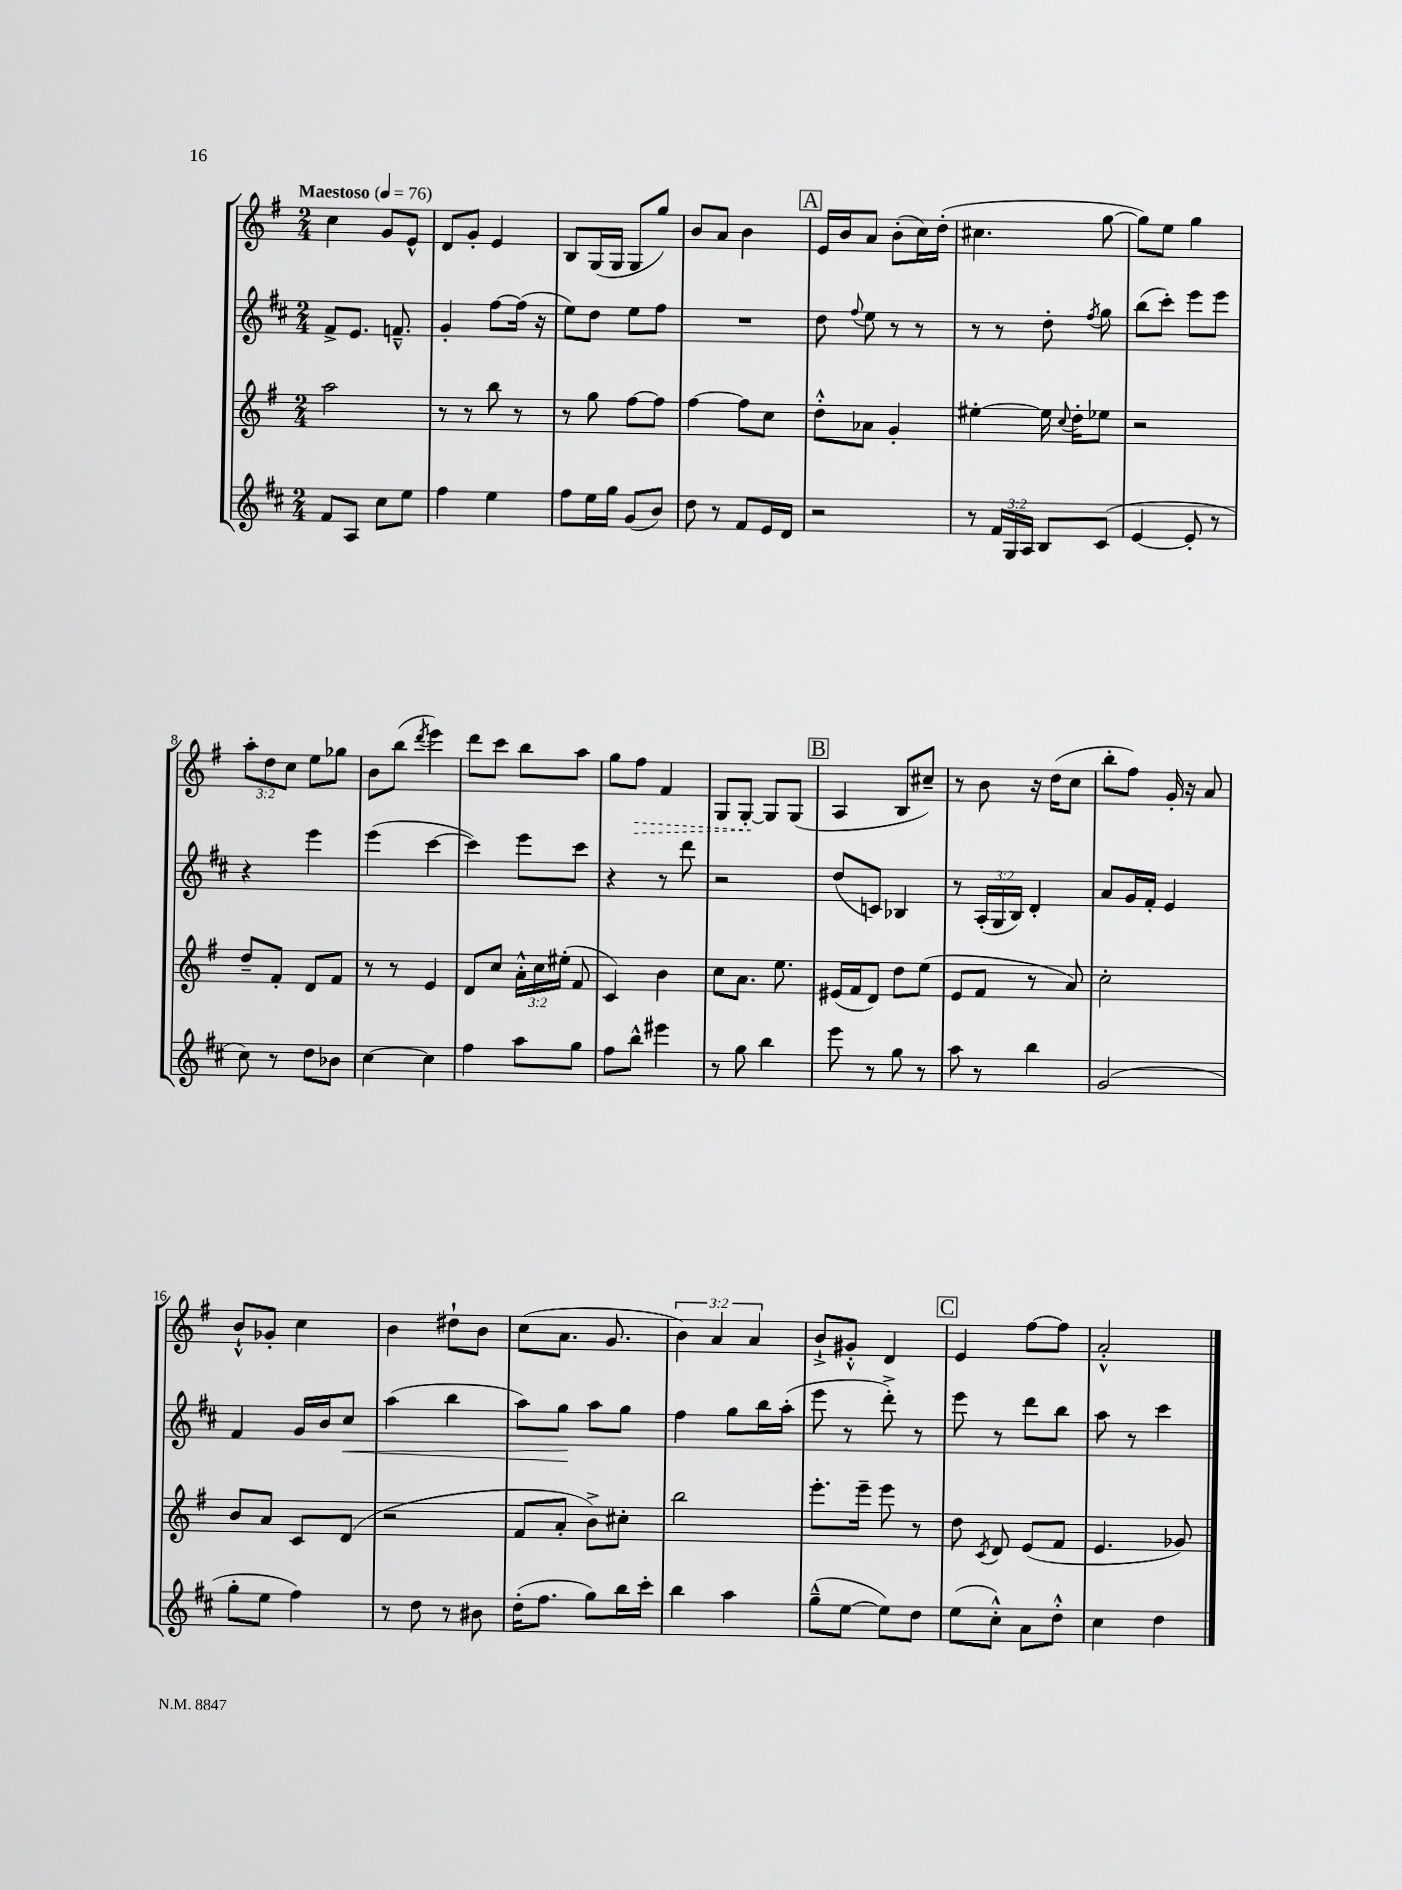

**kern	**kern	**kern	**kern
*staff4	*staff3	*staff2	*staff1
*clefG2	*clefG2	*clefG2	*clefG2
*k[f#c#]	*k[f#]	*k[f#c#]	*k[f#]
*M2/4	*M2/4	*M2/4	*M2/4
*MM76	*MM76	*MM76	*MM76
8f#/L	2aa\	8f#^/L	4cc\
8A/J	.	8.e/J	.
8cc#\L	.	.	8g/L
.	.	8.f~^^/	.
8ee\J	.	.	8e^^/J
=	=	=	=
4ff#\	8r	4g'/	8d/L
.	8r	.	8g'/J
4ee\	8bb\	[8ff#\L	4e/
.	8r	(16ff#\]Jk	.
.	.	16r	.
=	=	=	=
8ff#\L	8r	8ee\L)	8B/L
16ee\L	8gg\	8dd\J	(16G/L
16gg\JJ	.	.	16G/JJ
(8g/L	[8ff#\L	8ee\L	8G/L
8b/J)	8ff#\]J	8ff#\J	8gg/J)
=	=	=	=
8dd\	[4ff#\	2r	8b/L
8r	.	.	8a/J
8f#/L	8ff#\]L	.	4b\
16e/L	8cc\J	.	.
16d/JJ	.	.	.
=	=	=	=
2r	8dd'^^\L	8dd\	16e/LL
.	.	.	16b/J
.	.	8qqff#/	.
.	8a-\J	8ee\	8a/J
.	4g'/	8r	(8b'\L
.	.	8r	16cc\L)
.	.	.	(16dd'\JJ
=	=	=	=
8r	[4ee#'\	8r	4.cc#\
24f#/LL	.	8r	.
24G/	.	.	.
24A/JJ	.	.	.
8B/L	16ee#\]	8dd'\	.
.	8qqcc/	.	.
.	16dd'\LK	.	.
.	.	8qff#/	.
(8c#/J	8ee-\J	8gg\	[8gg\
=	=	=	=
[4e/	2r	(8bb\L	8gg\]L)
.	.	8ccc#'\J)	8ee\J
8e'/]	.	8eee\L	4gg\
8r	.	8eee\J	.
=	=	=	=
8cc#\)	8dd~/L	4r	12aa'\L
.	.	.	12dd\
8r	8f#'/J	.	.
.	.	.	12cc\J
8dd\L	8d/L	4eee\	8ee\L
8b-\J	8f#/J	.	8gg-\J
=	=	=	=
[4cc#\	8r	(4eee\	8b\L
.	8r	.	(8bb\J
.	.	.	8qddd/
4cc#\]	4e/	[4ccc#\	4eee\)
=	=	=	=
4ff#\	8d/L	4ccc#\])	8ddd\L
.	8cc/J	.	8ccc\J
8aa\L	24a'^^\LL	8eee\L	8bb\L
.	24cc\	.	.
.	(24ee#'\JJ	.	.
8gg\J	8f#/	8ccc#\J	8aa\J
=	=	=	=
8ff#\L	4c/)	4r	8gg\L
8bb^^\J	.	.	8ff#\J
4eee#\	4b\	8r	4f#/
.	.	8ddd\	.
=	=	=	=
8r	8cc\L	2r	8G/L
8gg\	8.a\J	.	[8G'/J
4bb\	.	.	8G/]L
.	8.ee\	.	.
.	.	.	(8G/J
=	=	=	=
8eee\	(16e#/LL	(8dd/L	4A/
.	16f#/J	.	.
8r	8d/J)	8c/J)	.
8gg\	8dd\L	4B-/	8B/L
8r	(8ee\J	.	8cc#~/J)
=	=	=	=
8aa\	8e/L	8r	8r
8r	8f#/J	(24A'/LL	8b\
.	.	24G/	.
.	.	24B/JJ)	.
4bb\	8r	4d'/	16r
.	.	.	(16dd\LK
.	8a/)	.	8cc\J
=	=	=	=
(2g/	2cc'\	8a/L	8bb'\L
.	.	16g/L	8ff#\J)
.	.	16f#'/JJ	.
.	.	4e/	16g'/
.	.	.	16r
.	.	.	8a/
=	=	=	=
8gg'\L	8b/L	4f#/	8b`^^/L
8ee\J	8a/J	.	8g-'/J
4ff#\)	8c/L	16g/LL	4cc\
.	.	16b/J	.
.	(8d/J	8cc#/J	.
=	=	=	=
8r	2r	(4aa\	4b\
8dd\	.	.	.
8r	.	4bb\	8dd#`\L
8b#\	.	.	8b\J
=	=	=	=
(16dd'\LK	8f#/L	8aa\L)	(8cc\L
8.ff#\J	.	.	.
.	8a'/J	8gg\J	8.a\J
8gg\L)	8b^\L)	8aa\L	.
.	.	.	8.g/
16bb\L	8cc#'\J	8gg\J	.
16ccc#'\JJ	.	.	.
=	=	=	=
4bb\	2bb\	4ff#\	6b\)
.	.	.	6a/
4aa\	.	8gg\L	.
.	.	.	6a/
.	.	16bb\L	.
.	.	(16aa'\JJ	.
=	=	=	=
(8gg~^^\L	8.eee'\L	8eee\	8b`^/L
[8ee\J	.	8r	8g#'^^/J
.	16eee~\Jk	.	.
8ee\]L)	8eee\	8ddd'^\)	4d/
8dd\J	8r	8r	.
=	=	=	=
(8ee\L	8dd\	8eee\	4e/
.	8qc/	.	.
8cc#'^^\J)	8d/	8r	.
8a\L	(8e/L	8ddd\L	[8ff#\L
8dd'^^\J	8f#/J	8bb\J	8ff#\]J
=	=	=	=
4cc#\	4.e/	8aa\	2a'^^/
.	.	8r	.
4dd\	.	4ccc#\	.
.	8g-/)	.	.
==	==	==	==
*-	*-	*-	*-
